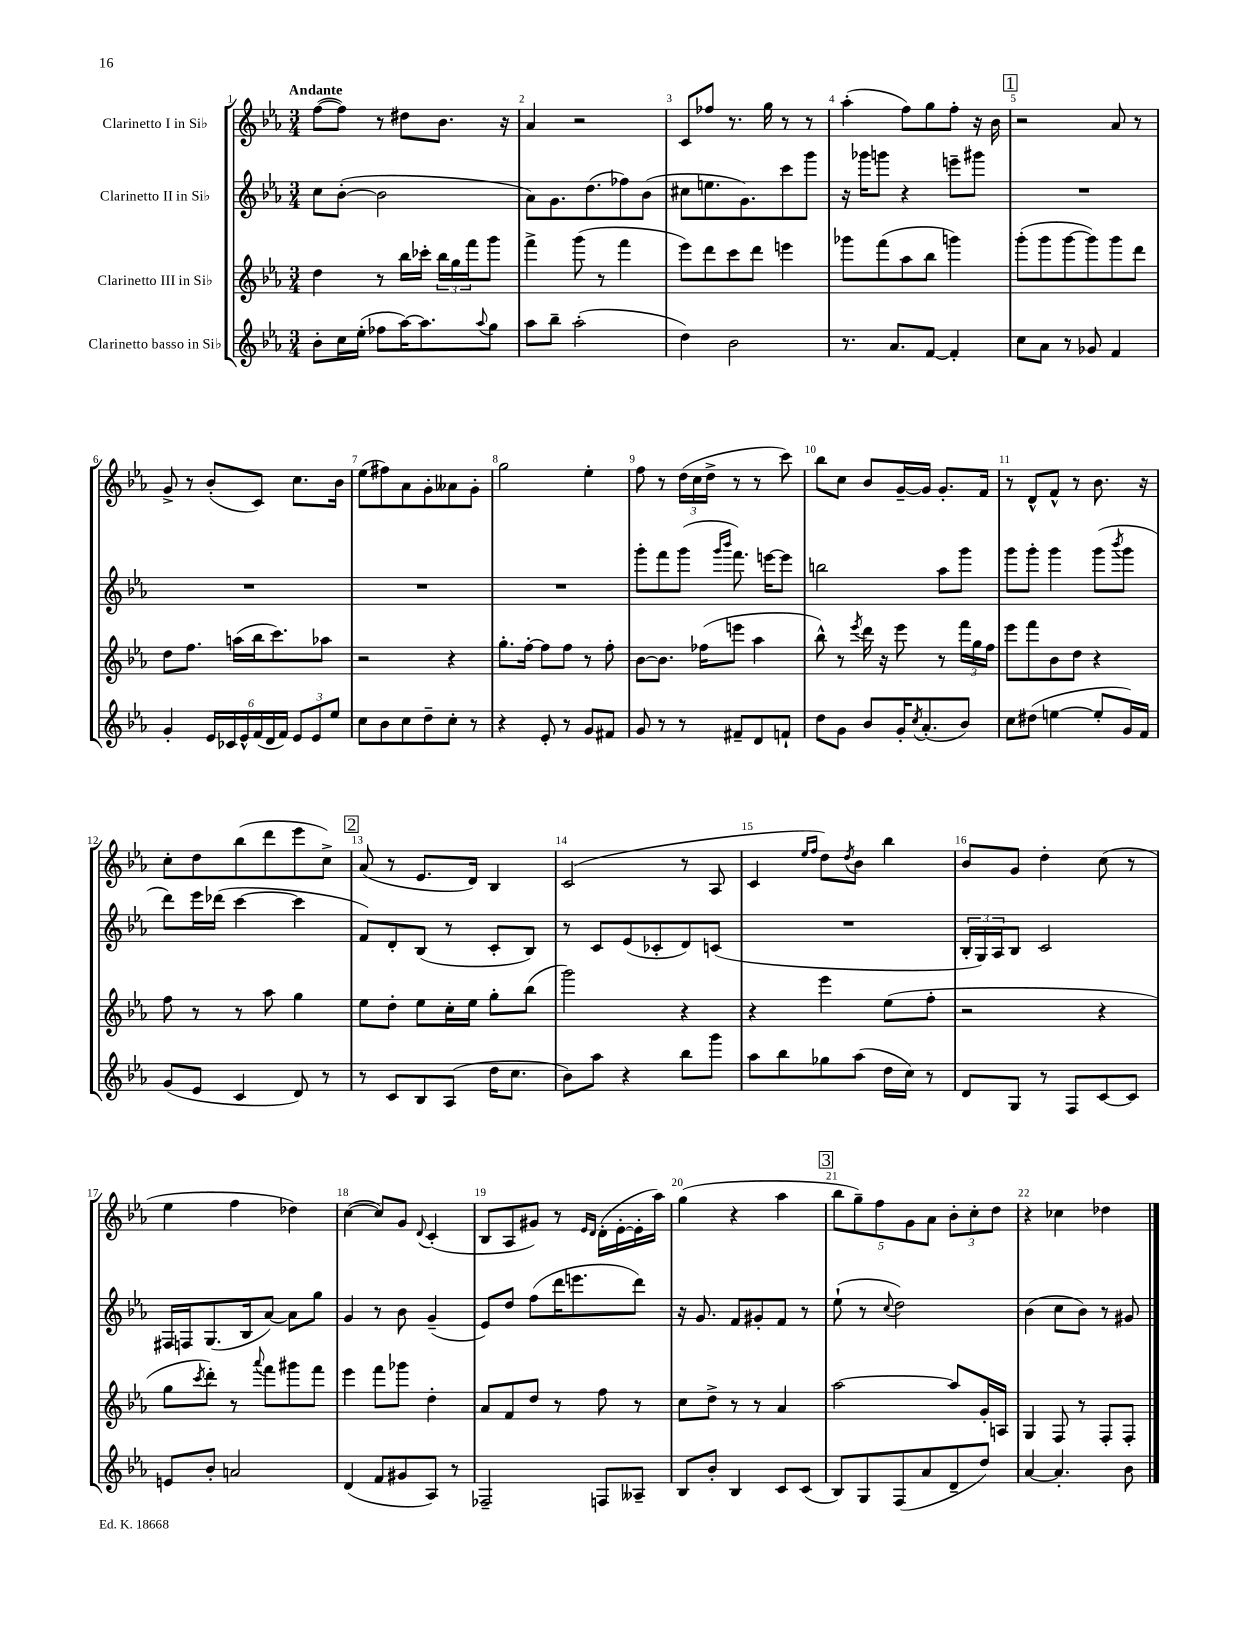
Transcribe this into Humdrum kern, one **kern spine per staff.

**kern	**kern	**kern	**kern
*staff4	*staff3	*staff2	*staff1
*clefG2	*clefG2	*clefG2	*clefG2
*k[b-e-a-]	*k[b-e-a-]	*k[b-e-a-]	*k[b-e-a-]
*M3/4	*M3/4	*M3/4	*M3/4
8b-'\L	4dd\	8cc\L	([8ff\L
16cc\L	.	([8b-'\J	8ff\]J)
(16ee-'\JJ	.	.	.
8ff-\L	8r	2b-\]	8r
[16aa-\K)	16bb-\LL	.	8dd#\L
8.aa-\]	16ccc-'\JJ	.	.
.	24bb-\LL	.	8.b-\J
.	24gg\	.	.
.	24fff\J	.	.
8qqaa-/	.	.	.
8gg\J	8ggg\J	.	.
.	.	.	16r
=	=	=	=
8aa-\L	4fff^\	8a-\L)	4a-/
8bb-~\J	.	8.g\	.
(2aa-'\	(8ggg\	.	2r
.	.	(8.dd\	.
.	8r	.	.
.	4fff\	8ff-\)	.
.	.	(8b-\J	.
=	=	=	=
4dd\)	8eee-\L)	8cc#\L	8c/L
.	8ddd\	8.ee\	8ff-/J
2b-\	8ccc\	.	8.r
.	.	8.g\)	.
.	8ddd\J	.	.
.	.	.	16gg\
.	4eee\	8ccc\	8r
.	.	8ggg\J	8r
=	=	=	=
8.r	8ggg-\L	16r	(4aa-'\
.	.	16ggg-\LK	.
.	(8fff\	8ggg\J	.
8.a-/L	.	.	.
.	8aa-\	4r	8ff\L)
[8f/J	8bb-\J	.	8gg\
4f'/]	4ggg\)	8eee~\L	8ff'\J
.	.	8ggg#\J	16r
.	.	.	16b-\
=	=	=	=
8cc\L	(8ggg'\L	2.r	2r
8a-\J	8ggg\	.	.
8r	[8ggg\	.	.
8g-/	8ggg\])	.	.
4f/	8ggg\	.	8a-/
.	8ddd\J	.	8r
=	=	=	=
4g'/	8dd\L	2.r	8g^/
.	8.ff\J	.	8r
24e-/LL	.	.	(8b-'/L
24c-/	.	.	.
.	(16aa\LL	.	.
24e-^^/	.	.	.
(24f/	16bb-\J	.	8c/J)
24d/	.	.	.
.	8.ccc\)	.	.
24f/JJ)	.	.	.
12e-/L	.	.	8.cc\L
12e-/	.	.	.
.	8aa-\J	.	.
12ee-/J	.	.	.
.	.	.	16b-\Jk
=	=	=	=
8cc\L	2r	2.r	(8ee-\L
8b-\	.	.	8ff#\)
8cc\	.	.	8a-\
8dd~\	.	.	8g'\
8cc'\J	4r	.	8a--\
8r	.	.	8g'\J
=	=	=	=
4r	8.gg'\L	2.r	2gg\
.	[16ff'\Jk	.	.
8e-'/	8ff\]L	.	.
8r	8ff\J	.	.
8g/L	8r	.	4ee-'\
8f#/J	8ff'\	.	.
=	=	=	=
8g/	[8b-\L	8ggg'\L	8ff\
8r	8.b-\]J	8fff\	8r
8r	.	(8ggg\J	(24dd\LL
.	.	.	24cc\
.	(16ff-\LK	.	.
.	.	.	24dd^\JJ
.	.	16qqggg/LL	.
.	.	16qqbbb-/JJ	.
8f#~/L	8eee\J	8.fff\)	8r
8d/	4aa-\	.	8r
.	.	[16eee\LK	.
8f`/J	.	8eee\]J	8ccc\)
=	=	=	=
8dd\L	8bb-^^\)	2bb\	8bb-\L
8g\J	8r	.	8cc\J
.	8qeee-/	.	.
8b-/L	16ddd\	.	8b-/L
.	16r	.	.
16g'/K	8eee-\	.	[16g~/L
8qcc/	.	.	.
(8.a-'/	.	.	16g/]JJ
.	8r	8aa-\L	8.g'/L
8b-/J)	24fff\LL	8ggg\J	.
.	24gg\	.	.
.	.	.	16f/Jk
.	24ff\JJ	.	.
=	=	=	=
8cc\L	8eee-\L	8ggg\L	8r
(8dd#\J	8fff\	8ggg'\J	8d^^/L
[4ee\	8b-\	4ggg\	8f^^/J
.	8dd\J	.	8r
8ee'/]L	4r	(8ggg\L	8.b-\
.	.	8qbbb-/	.
16g/L)	.	8ggg\J	.
16f/JJ	.	.	16r
=	=	=	=
(8g/L	8ff\	8ddd\L)	8cc'\L
8e-/J	8r	16eee-\L	8dd\
.	.	(16ddd-\JJ	.
4c/	8r	[4ccc\	(8bb-\
.	8aa-\	.	8ddd\
8d/)	4gg\	4ccc\]	8eee-\
8r	.	.	8cc^\J)
=	=	=	=
8r	8ee-\L	8f/L)	(8a-/
8c/L	8dd'\J	8d'/	8r
8B-/	8ee-\L	(8B-/J	8.e-/L
(8A-/J	16cc'\L	8r	.
.	16ee-\JJ	.	16d/Jk)
16dd\LK	8gg'\L	8c'/L	4B-/
8.cc\J	.	.	.
.	(8bb-\J	8B-/J)	.
=	=	=	=
8b-\L)	2ggg\)	8r	(2c/
8aa-\J	.	8c/L	.
4r	.	(8e-/	.
.	.	8c-'/	.
8bb-\L	4r	8d/)	8r
8ggg\J	.	(8c/J	8A-/
=	=	=	=
8aa-\L	4r	2.r	4c/
8bb-\	.	.	.
.	.	.	16qqee-/LL
.	.	.	16qqff/JJ
8gg-\	4eee-\	.	8dd\L)
.	.	.	8qdd/
(8aa-\J	.	.	8b-\J
16dd\LL	(8ee-\L	.	4bb-\
16cc\JJ)	.	.	.
8r	8ff'\J	.	.
=	=	=	=
8d/L	2r	24B-'/LL	8b-/L
.	.	24G/)	.
.	.	24A-/J	.
8G/J	.	8B-/J	8g/J
8r	.	2c/	4dd'\
8F/L	.	.	.
[8c/	4r	.	(8cc\
8c/]J	.	.	8r
=	=	=	=
8e/L	8gg\L	16F#/LL	4ee-\
.	.	16F/J	.
.	8qccc/	.	.
8b-'/J	8ddd'\J)	(8.G/	.
2a/	8r	.	4ff\
.	.	16B-/k	.
.	8qqaaa-/	.	.
.	8fff\L	[8a-/J)	.
.	8ggg#\	8a-\]L	4dd-\)
.	8fff\J	8gg\J	.
=	=	=	=
(4d/	4eee-\	4g/	([4cc\
8f/L	8fff\L	8r	8cc/]L)
8g#/	8ggg-\J	8b-\	8g/J
.	.	.	8qqd/
8A-/J)	4dd'\	(4g~/	(4c'/
8r	.	.	.
=	=	=	=
2F-~/	8a-/L	8e-/L)	8B-/L
.	8f/	8dd/J	8A-/
.	8dd/J	(8ff\L	8g#/J)
.	8r	16ddd\K	8r
.	.	8.eee\	.
.	.	.	16qqe-/LL
.	.	.	16qqd/JJ
8F/L	8ff\	.	(16d'\LL
.	.	.	[16e-'\
8A--~/J	8r	8ddd\J)	16e-'\]
.	.	.	16aa-\JJ)
=	=	=	=
8B-/L	8cc\L	16r	(4gg\
.	.	8.g/	.
8b-'/J	8dd^\J	.	.
4B-/	8r	8f/L	4r
.	8r	8g#'/	.
8c/L	4a-/	8f/J	4aa-\
(8c/J	.	8r	.
=	=	=	=
8B-/L)	[2aa-\	(8ee-`\	10bb-\L
.	.	.	10gg~\)
8G/	.	8r	.
.	.	.	10ff\
.	.	8qqcc/	.
(8F/	.	2dd\)	.
.	.	.	10g\
8a-/	.	.	.
.	.	.	10a-\J
8d~/	8aa-/]L	.	12b-'\L
.	.	.	12cc'\
8dd/J)	16g'/L	.	.
.	.	.	12dd\J
.	16A/JJ	.	.
=	=	=	=
[4a-/	4G/	(4b-\	4r
4.a-'/]	8F/	8cc\L	4cc-\
.	8r	8b-\J)	.
.	8F'/L	8r	4dd-\
8b-\	8F'/J	8g#/	.
==	==	==	==
*-	*-	*-	*-
